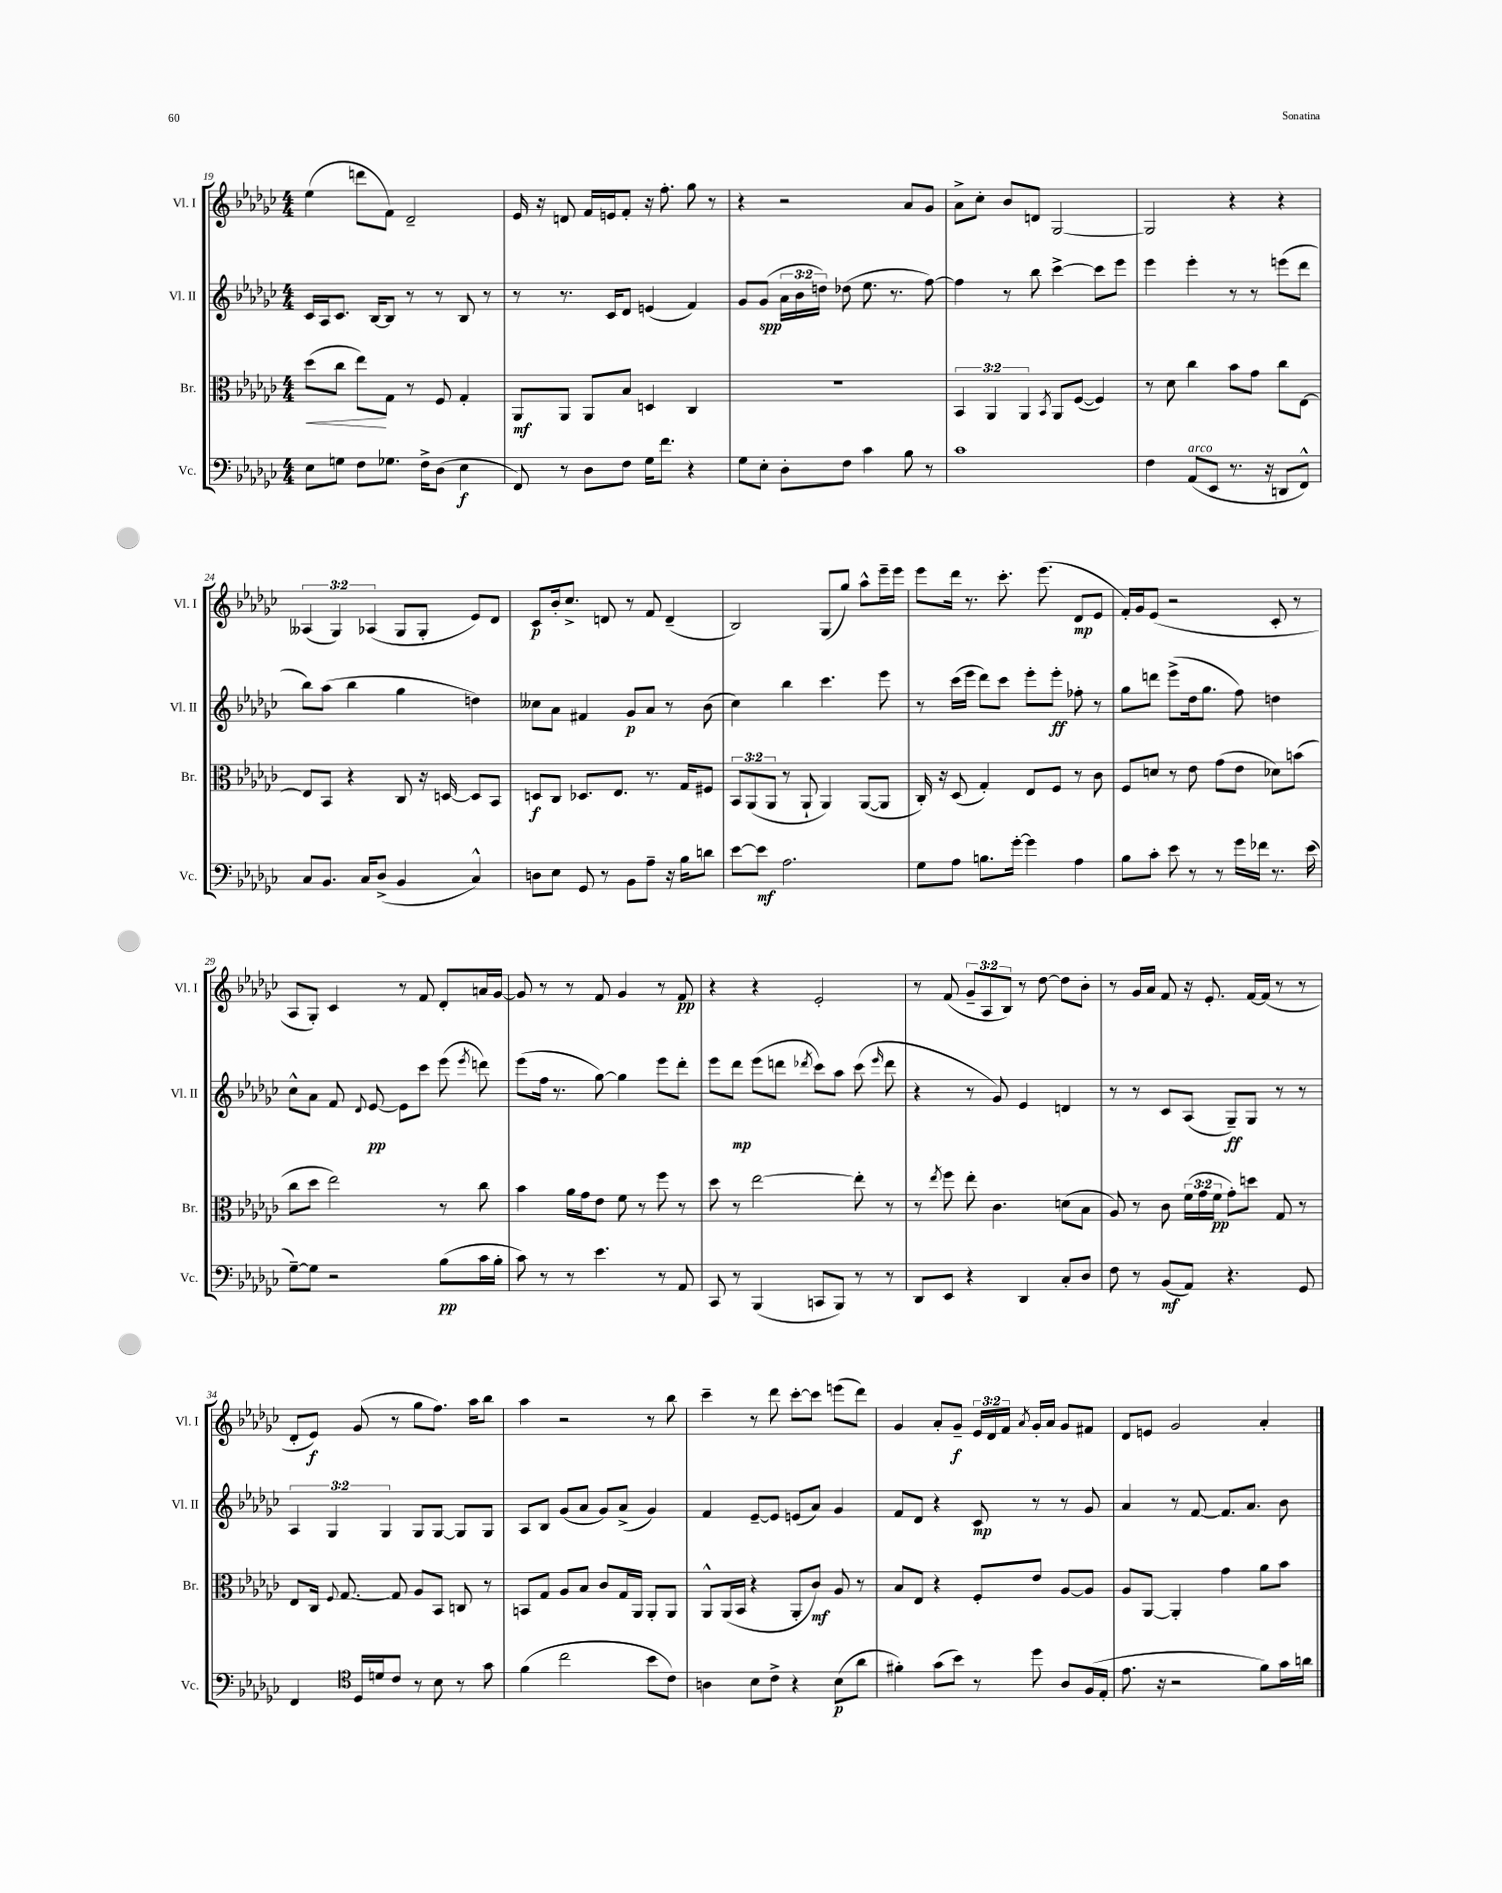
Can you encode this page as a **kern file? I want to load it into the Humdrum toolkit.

**kern	**kern	**kern	**kern
*staff4	*staff3	*staff2	*staff1
*clefF4	*clefC3	*clefG2	*clefG2
*k[b-e-a-d-g-c-]	*k[b-e-a-d-g-c-]	*k[b-e-a-d-g-c-]	*k[b-e-a-d-g-c-]
*M4/4	*M4/4	*M4/4	*M4/4
8E-\L	(8dd-\L	16c-/LL	(4ee-\
.	.	16A-/J	.
8G\J	8cc-\J	8.c-/J	.
8F\L	8ee-\L)	.	8ddd\L
.	.	[16B-/LK	.
8.G-\J	8G-\J	8B-/]J	8f\J)
.	8r	8r	2d-~/
16F^\LK	.	.	.
(8D-\J	8F/	8r	.
4E-\	4G-'/	8B-/	.
.	.	8r	.
=	=	=	=
8FF/)	8AA-/L	8r	16e-/
.	.	.	16r
8r	8AA-/J	8.r	8d/
8D-\L	8AA-/L	.	16f/LL
.	.	16c-/LK	16e/J
8F\J	8B-/J	8d-/J	8f'/J
16G-\LK	4D/	(4e/	16r
8.f\J	.	.	8.ff'\
4r	4C-/	4f/)	8gg-\
.	.	.	8r
=	=	=	=
8G-\L	1r	8g-/L	4r
8E-'\J	.	(8g-/J	.
8D-'\L	.	24a-\LL	2r
.	.	24b-\	.
.	.	24dd\JJ)	.
8F\J	.	(8dd-\	.
4c-\	.	8.ee-\	.
.	.	8.r	.
8B-\	.	.	8a-/L
8r	.	[8ff\)	8g-/J
=	=	=	=
1c-	6BB-/	4ff\]	8a-^\L
.	.	.	8cc-'\J
.	6AA-/	.	.
.	.	8r	8b-/L
.	6AA-/	.	.
.	.	8bb-\	8d/J
.	8qBB-/	.	.
.	8AA-/L	[4ccc-^\	[2G-/
.	([8F/J	.	.
.	4F/])	8ccc-\]L	.
.	.	8eee-\J	.
=	=	=	=
4F\	8r	4eee-\	2G-/]
.	8d-\	.	.
(8AA-/L	4cc-\	4eee-'\	.
8EE-/J	.	.	.
8.r	8b-\L	8r	4r
.	8g-\J	8r	.
16r	.	.	.
8DD/L	8cc-\L	(8eee\L	4r
8FF^^/J)	[8E-\J	8ddd-\J	.
=	=	=	=
8C-/L	8E-/]L	8bb-\L)	(6A--/
8.BB-/J	8BB-/J	(8aa-\J	.
.	.	.	6G-/)
.	4r	4bb-\	.
16C-/LK	.	.	.
.	.	.	(6A-/
(8D-^/J	.	.	.
4BB-/	8C-/	4gg-\	8G-/L
.	16r	.	8G-'/J
.	[16D/	.	.
4C-^^/)	8D/]L	4dd\)	8e-/L)
.	8BB-/J	.	8d-/J
=	=	=	=
8D\L	8D/L	8cc--\L	8c-/L
8E-\J	8C-/J	8a-\J	16b-'/k
.	.	.	8.cc-^/J
8GG-/	8.D-/L	4f#/	.
8r	.	.	8d/
.	8.E-/J	.	.
8BB-\L	.	8g-/L	8r
8A-~\J	8.r	8a-/J	8f/
16r	.	8r	(4d~/
16B-\LK	16G-/LK	.	.
8d\J	8F#/J	(8b-\	.
=	=	=	=
[8e-\L	12BB-/L	4cc-\)	2B-/)
.	(12AA-/	.	.
8e-\]J	.	.	.
.	12AA-/J	.	.
2.A-\	8r	4bb-\	.
.	8AA-`/	.	.
.	4AA-/)	4.ccc-\	(8G-/L
.	.	.	8gg-/J)
.	([8AA-/L	.	8aa-^^\L
.	8AA-/]J	8eee-\	16eee-~\L
.	.	.	16eee-\JJ
=	=	=	=
8G-\L	16C-'/)	8r	8eee-\L
.	16r	.	.
8A-\J	(8D-/	(16ccc-\LL	16ddd-\Jk
.	.	16eee-\JJ	8.r
8.B\L	4G-'/)	8ddd-\L)	.
.	.	8ccc-\J	8.ccc-'\
[16g-'\Jk	.	.	.
4g-\]	8E-/L	8eee-'\L	.
.	.	.	(8.eee-\
.	8F/J	8eee-'\J	.
4A-\	8r	8ff-'\	8d-/L
.	8c-\	8r	8e-/J
=	=	=	=
8B-\L	8F/L	8gg-\L	16f'/LL)
.	.	.	16g-/J
8c-'\J	8d/J	8ddd\J	(8e-/J
8e-\	8r	(8eee-^\L	2r
8r	8e-\	16dd-\k	.
.	.	8.gg-\J	.
8r	(8g-\L	.	.
16g-\LL	8e-\J	8ff\)	.
16f-\JJ	.	.	.
8.r	8d-\L)	4dd\	8c-'/
.	(8b\J	.	8r
(16e-\	.	.	.
=	=	=	=
[8G-~\L)	8cc-\L	8cc-^^\L	8A-/L
8G-\]J	8dd-\J	8a-\J	8G-'/J)
2r	2ee-\)	8f/	4c-/
.	.	8qqd-/	.
.	.	[8e-/	.
.	.	8e-\]L	8r
.	.	8ccc-\J	8f/
(8B-\L	8r	(8eee-\	8d-'/L
.	.	8qeee-/	.
16c-\L	8cc-\	8ddd\)	16a/L
16B-'\JJ	.	.	[16g-/JJ
=	=	=	=
8c-\)	4b-\	(8eee-\L	8g-/]
8r	.	16ff\Jk	8r
.	.	8.r	.
8r	16a-\LL	.	8r
.	16g-\J	.	.
4.e-\	8e-\J	[8gg-\)	8f/
.	8f\	4gg-\]	4g-/
.	8r	.	.
8r	8ff\	8eee-\L	8r
8AA-/	8r	8ddd-'\J	8f/
=	=	=	=
8CC-/	8dd-\	8eee-\L	4r
8r	8r	8ddd-\J	.
(4BBB-/	[2ee-\	(8eee-\L	4r
.	.	8ddd\J	.
.	.	8qddd-/	.
8CC/L	.	8ccc-\L)	2e-'/
8BBB-/J)	.	8aa-\J	.
8r	8ee-'\]	(8ccc-\	.
.	.	16qqeee-/	.
8r	8r	8ddd-\	.
=	=	=	=
8DD-/L	8r	4r	8r
.	8qee-/	.	.
8EE-/J	8ff\	.	(8f/
4r	8ee-'\	8r	12g-~/L
.	.	.	12A-/
.	4.c-\	8g-/)	.
.	.	.	12B-/J)
4DD-/	.	4e-/	8r
.	.	.	[8dd-\
8C-'/L	(8d\L	4d/	8dd-\]L
8D-/J	8B-\J	.	8b-'\J
=	=	=	=
8F\	8A-/)	8r	8r
8r	8r	8r	16g-/LL
.	.	.	16a-/JJ
(8BB-/L	8c-\	8c-/L	8f/
8AA-/J)	(24f\LL	(8A-/J	16r
.	24g-\	.	.
.	.	.	8.e-'/
.	24f\JJ	.	.
4.r	8g-'\L)	8G-~/L)	.
.	8dd\J	8G-/J	[16f/LL
.	.	.	(16f/]JJ
.	8G-/	8r	8r
8GG-/	8r	8r	8r
=	=	=	=
4FF/	8E-/L	6A-/	8d-'/L
.	16C-/Jk	.	8e-/J)
.	.	6G-/	.
.	8qqF/	.	.
.	[8.G-/	.	.
*clefC4	*	*	*
16D-/LL	.	.	(8g-/
16d/J	.	.	.
.	.	6G-/	.
8c-/J	8G-/]	.	8r
8r	8A-/L	8G-/L	8gg-\L
8B-\	8BB-/J	[8G-/J	8.ff\J)
8r	8C/	8G-/]L	.
.	.	.	16aa-\LK
8g-\	8r	8G-/J	8bb-\J
=	=	=	=
(4f\	8BB/L	8A-/L	4aa-\
.	8G-/J	8B-/J	.
2cc-\	8A-/L	(8g-/L	2r
.	8B-/J	8a-/J	.
.	8c-/L	8g-/L)	.
.	16G-/L	(8a-^/J	.
.	16AA-/JJ	.	.
8b-\L	8AA-'/L	4g-/)	8r
8c-\J)	8AA-/J	.	8bb-\
=	=	=	=
4A\	8AA-^^/L	4f/	4ccc-~\
.	(16AA-/L	.	.
.	16BB-/JJ	.	.
8B-\L	4r	[8e-~/L	8r
8c-^\J	.	8e-/]J	8ddd-\
4r	8AA-'/L	(8e/L	[8ccc-'\L
.	8c-/J)	8a-/J)	8ccc-\]J
(8B-\L	8A-/	4g-/	(8eee\L
8a-\J	8r	.	8ddd-\J)
=	=	=	=
4f#'\)	8B-/L	8f/L	4g-/
.	8E-/J	8d-/J	.
(8g-\L	4r	4r	8a-'/L
8b-\J)	.	.	8g-~/J
8r	8F'/L	8c-/	24e-/LL
.	.	.	24d-/
.	.	.	24f/JJ
.	.	.	8qa-/
8dd-\	8e-/J	8r	16g-'/LL
.	.	.	16a-/JJ
8A-/L	[8A-/L	8r	8g-/L
(16F/L	8A-/]J	8g-/	8f#/J
16E-'/JJ	.	.	.
=	=	=	=
8.e-\	8A-/L	4a-/	8d-/L
.	[8AA-/J	.	8e/J
16r	.	.	.
2r	4AA-'/]	8r	2g-/
.	.	[8f/	.
.	4g-\	8.f/]L	.
.	.	8.a-/J	.
8f\L)	8a-\L	.	4a-'/
16g-\L	8b-\J	8b-\	.
16a\JJ	.	.	.
==	==	==	==
*-	*-	*-	*-
